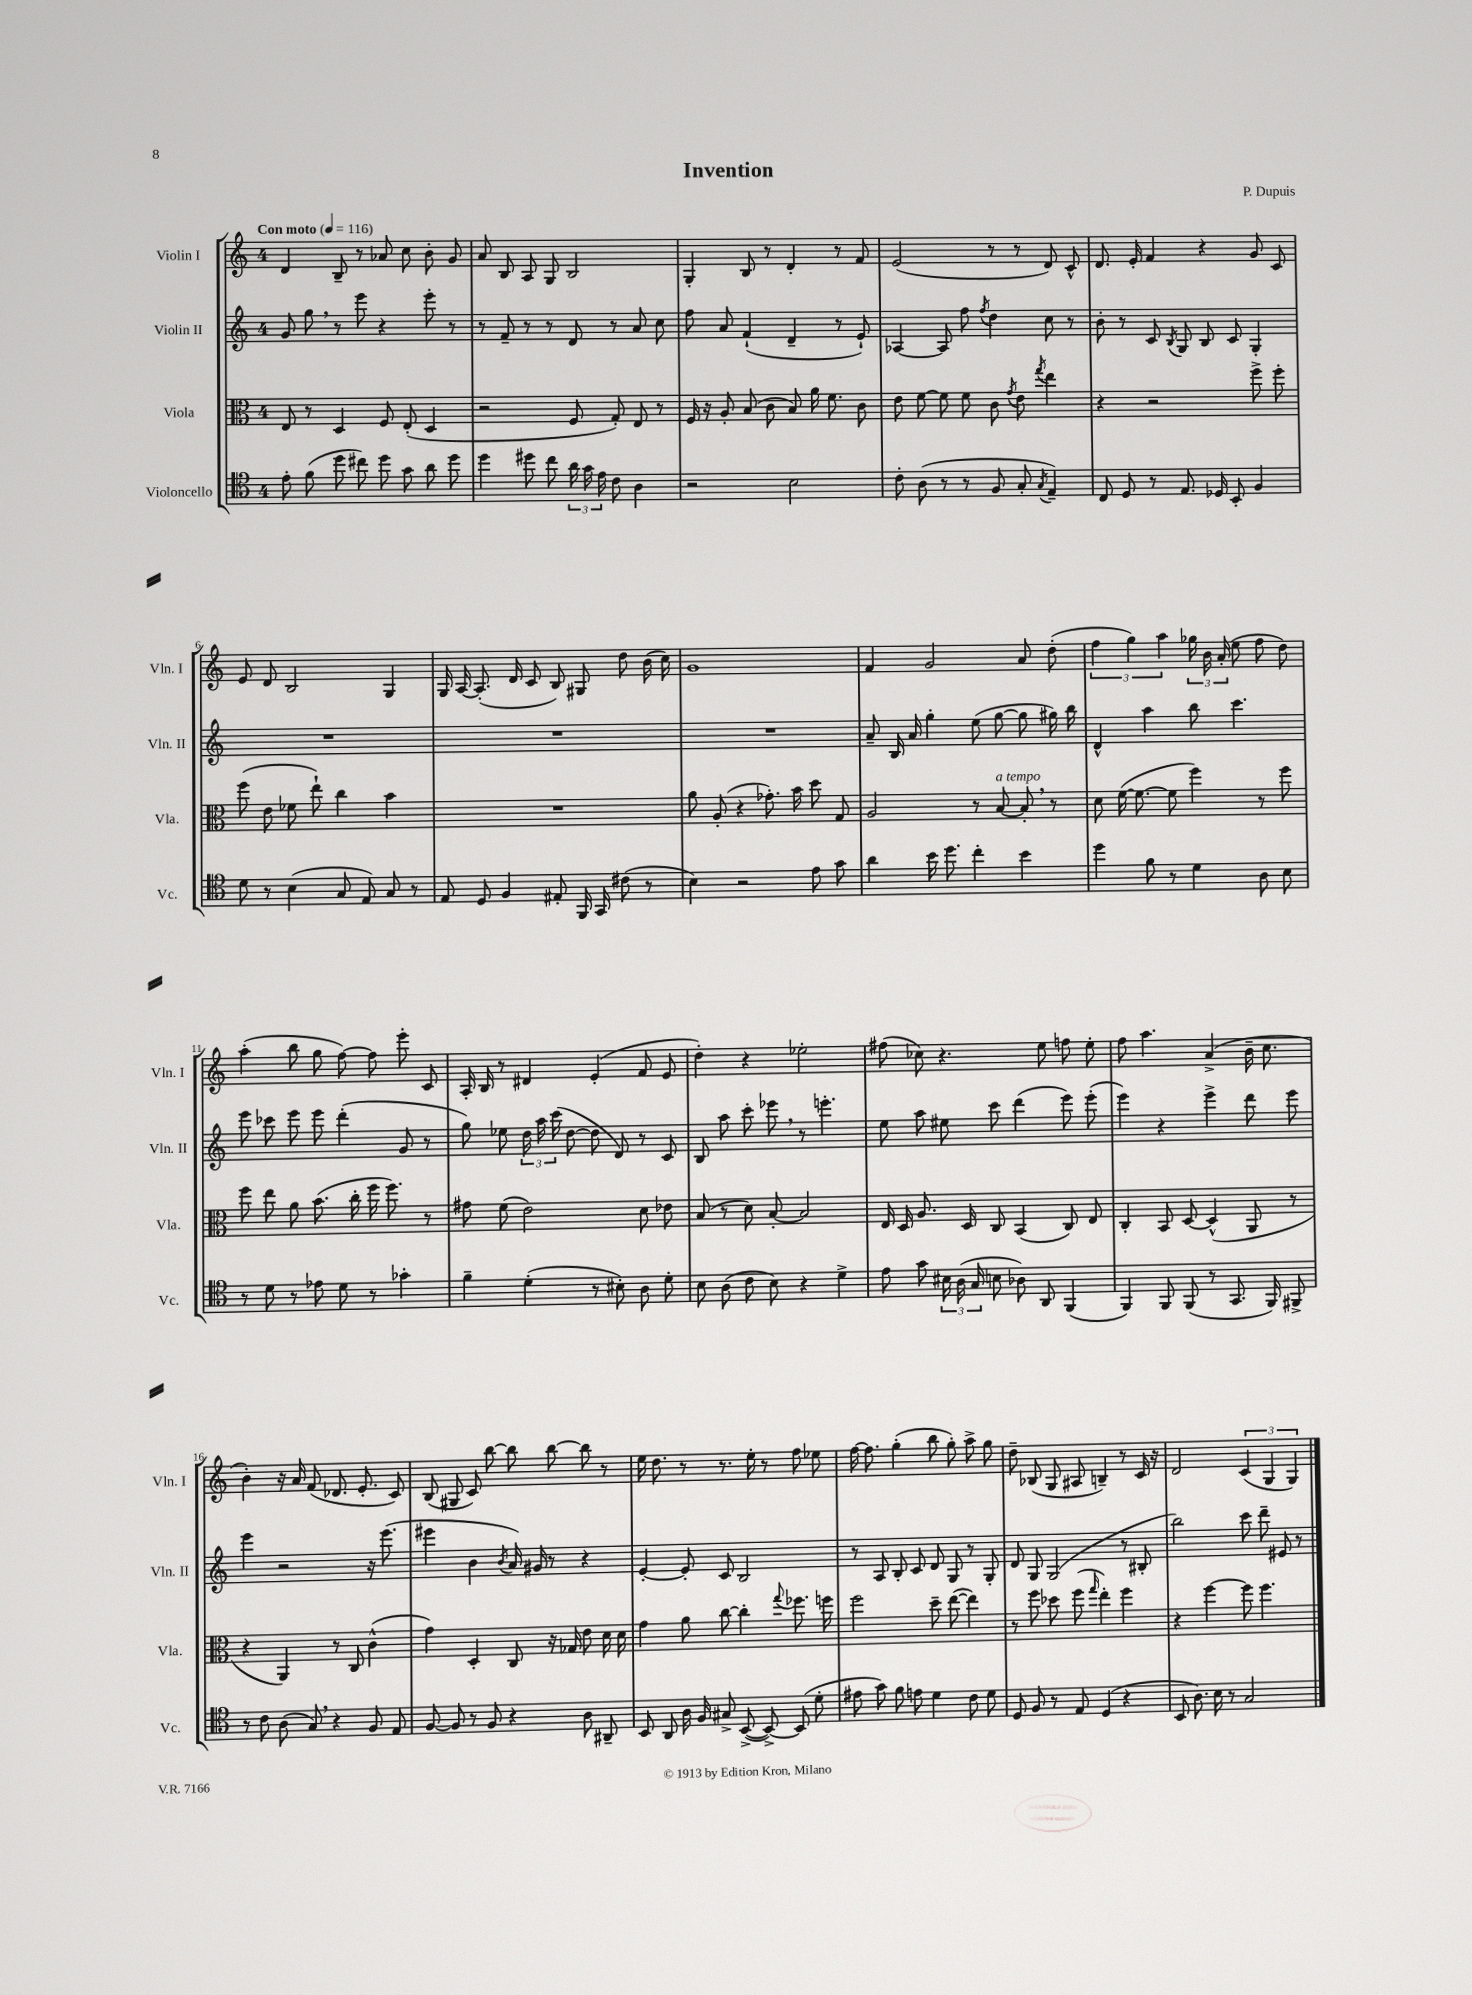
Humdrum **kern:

**kern	**kern	**kern	**kern
*part4	*part3	*part2	*part1
*staff4	*staff3	*staff2	*staff1
*I"Violoncello	*I"Viola	*I"Violin II	*I"Violin I
*I'Vc.	*I'Vla.	*I'Vln. II	*I'Vln. I
*clefC4	*clefC3	*clefG2	*clefG2
*k[]	*k[]	*k[]	*k[]
*M4/4	*M4/4	*M4/4	*M4/4
*MM116	*MM116	*MM116	*MM116
=1	=1	=1	=1
!	!	!	!LO:TX:a:B:t=Con moto
8e'\	8E/	8g/	4d/
(8f\	8r	8gg,\	.
8dd\	4D/	8r	8B~/
8cc#X\)	.	8eee\	8r
8dd\	8F/	4r	8a-X/
8g\	(8E'/	.	8cc\
8a\	4D/	8eee'\	8b'\
8dd\	.	8r	8g/
=2	=2	=2	=2
4dd\	2r	8r	8a/
.	.	8f~/	8B/
8dd#X\	.	8r	8A/
8cc\	.	8r	8G/
24a\	8F/	8d/	2B/
24g\	.	.	.
24e\	.	.	.
8c\	8G'/)	8r	.
4A\	8E/	8a/	.
.	8r	8cc\	.
=3	=3	=3	=3
2r	16F/	8ff\	4G'/
.	16r	.	.
.	8A'/	8a/	.
.	(8B/	(4f`/	8B/
.	8c\	.	8r
2B\	8B/)	4d~/	4d'/
.	16a\	.	.
.	8.f\	.	.
.	.	8r	8r
.	8c\	8e`/)	8f/
=4	=4	=4	=4
8c'\	8e\	[4A-X/	(2e/
(8A\	[8f\	.	.
8r	8f\]	8A-/]	.
8r	8f\	8ff\	.
.	.	8qff/	.
8F/	8c\	4dd\	8r
.	8qg/	.	.
8G'/	8e\	.	8r
8qG/	8qgg/	.	.
4E~/)	4ee\	8cc\	8d/)
.	.	8r	8c^^/
=5	=5	=5	=5
8C/	4r	8b'\	8.d/
8D/	.	8r	.
.	.	.	16e'/
8r	2r	8c/	4f/
.	.	8qB/	.
8.E/	.	8G/	.
.	.	8B/	4r
16D-X/	.	.	.
8BB'/	.	8c/	.
4F/	8ff^\	4G'/	8g/
.	8ff'\	.	8c/
!!LO:LB:g=z
=6	=6	=6	=6
8d\	(8ff\	1r	8e/
8r	8e\	.	8d/
(4B\	8f-X\	.	2B/
.	8ee`\)	.	.
8G/	4cc\	.	.
8E/)	.	.	.
8G/	4b\	.	4G/
8r	.	.	.
=7	=7	=7	=7
8E/	1r	1r	16G/
.	.	.	[16A/
8D/	.	.	(8.A'/]
4F/	.	.	.
.	.	.	16d/
.	.	.	8c/
8E#X'/	.	.	8B/)
16FF/	.	.	8G#X/
16GG/	.	.	.
(8c#X\	.	.	8dd\
8r	.	.	(16b\
.	.	.	16cc\)
=8	=8	=8	=8
4B\)	8a\	1r	1g
.	(8A'/	.	.
2r	4r	.	.
.	8.g-X'\)	.	.
.	16b\	.	.
8e\	8dd\	.	.
8g\	8G/	.	.
=9	=9	=9	=9
4a\	2A/	8a~/	4f/
.	.	16B/	.
.	.	16a/	.
16b\	.	4gg'\	2g/
8.dd\	.	.	.
4cc'\	8r	(8ee\	.
!	!LO:TX:a:i:t=a tempo	!	!
.	[8B/	[8gg\	.
4b\	8B',/]	8gg\]	8a/
.	8r	16gg#X\)	(8dd'\
.	.	16bb\	.
=10	=10	=10	=10
4dd\	8d\	4d^^/	6ff\
.	([16f\	.	.
.	.	.	6gg\)
.	8.f\_	.	.
8f\	.	4aa\	.
.	.	.	6aa\
8r	8f\]	.	.
4d\	4ff\)	8bb\	24gg-X\
.	.	.	24b\
.	.	.	(24a'/
.	.	4.ccc\	8ee\
8A\	8r	.	8ff\
8B\	8ff\	.	8dd\)
!!LO:LB:g=z
=11	=11	=11	=11
8r	8ff\	8eee\	(4aa'\
8d\	8ee\	8ccc-X\	.
8r	8a\	8eee\	8bb\
8e-X\	(8.b\	8eee\	8gg\
8d\	.	(4ddd'\	[8ff\)
.	16cc'\	.	.
8r	16ff\	.	8ff\]
.	8.ff\)	.	.
4g-X'\	.	8g/	8eee'\
.	8r	8r	8c/
=12	=12	=12	=12
4f~\	8g#X\	8gg\)	16A'/
.	.	.	16B/
.	(8f\	8ee-X\	8r
(4d'\	2e\)	24dd\	4d#X/
.	.	24aa\	.
.	.	(24ccc\	.
.	.	[8dd\	.
8r	.	8dd\]	(4e'/
8B#X'\)	.	8d/)	.
8A\	8d\	8r	8f/
8d'\	8e-X\	8c/	8e/
=13	=13	=13	=13
8B\	(8B/	8B/	4dd'\)
(8A\	8r	8aa\	.
8c\	8d\)	8ccc'\	4r
8B\)	[8B'/	8eee-X,\	.
4r	2B/]	8r	2ee-X'\
.	.	4.eeen'\	.
4d^\	.	.	.
=14	=14	=14	=14
8e\	16E/	8ee\	(8ff#X\
.	16D/	.	.
8g\	8.A/	8aa\	8cc-X\)
24B#X\	.	8ee#X\	4.r
(24A\	.	.	.
.	16D/	.	.
24G/	.	.	.
8Bn\	8C/	8ccc\	.
8A-X\)	(4BB/	(4ddd\	.
8AA/	.	.	8ee\
(4FF/	8C/)	8eee\)	8ffn\
.	8E/	(8eee'\	8ee'\
=15	=15	=15	=15
4FF/)	4C'/	4eee\)	8ff\
.	.	.	4.aa\
8FF/	8BB/	4r	.
(8FF/	[8D/	.	.
8r	(4D^^/]	4eee^\	(4a^/
8.GG/	.	.	.
.	8AA/	8ddd\	16b~\
16FF/)	.	.	8.cc\
8FF#X^/	8r	8eee\	.
!!LO:LB:g=z
=16	=16	=16	=16
8r	4r	4eee\	4b'\)
8c\	.	.	.
(8A\	4AA/)	2r	16r
.	.	.	16a/
8G,/)	.	.	(8f/
4r	8r	.	8.d-X/
.	8C/	.	.
.	.	.	8.e'/
8F/	(4c^^\	16r	.
.	.	(8.eee\	.
8E/	.	.	8c/)
=17	=17	=17	=17
[8F/	4g\)	4eee#X\	(8B/
8F/]	.	.	8G#X/
8r	4D'/	4b\	8c/)
8F/	.	.	[8bb\
.	.	8qb/	.
4r	8C/	16a/)	8bb\]
.	.	16g#X/	.
.	16r	8r	[8bb\
.	16G-X/	.	.
8A\	8e\	4r	8bb\]
8AA#X~/	16d\	.	8r
.	16d\	.	.
=18	=18	=18	=18
8BB/	4g\	[4e'/	16ee\
.	.	.	8.dd\
8AA/	.	.	.
16A\	8a\	8e'/]	8r
16F/	.	.	.
8G#X^/	[8cc\	8c/	8.r
([8BB^/	4cc'\]	2B/	.
.	.	.	16ee'\
8BB^/_)	.	.	8r
.	8qqgg/	.	.
(8BB/]	8.ff-X\	.	8ff\
8d'\	.	.	8ee-X\
.	16ffn\	.	.
=19	=19	=19	=19
8e#X\	2ff\	8r	[16ff\
.	.	.	8.ff\]
8g\)	.	8A/	.
8f\	.	8B'/	(4gg'\
8en\	.	8c/	.
4d\	8dd~\	8d/	8bb\
.	([8ee\	8G/	8gg'\)
8c\	4ee\])	8r	8aa^\
8d\	.	8G'/	8gg\
=20	=20	=20	=20
8D/	8r	8d/	8dd~\
8F/	8ff\	8G/	(8B-X/
8r	8dd-X\	(2G/	8G/
8E/	(8ff\	.	8A#X/
.	16qqgg/	.	.
(4D/	4ee'\)	.	4Bn~/)
4r	4ff\	8r	8r
.	.	8B#X'/	16c/
.	.	.	16r
=21	=21	=21	=21
8BB/	4r	2bb\)	2d/
8.A\)	.	.	.
.	[4ff\	.	.
16B\	.	.	.
8r	.	.	.
2G/	8ff\]	8ccc\	(6c/
.	4.ff\	8ddd~\	.
.	.	.	6G/
.	.	8e#X/	.
.	.	.	6G/)
.	.	8r	.
==	==	==	==
*-	*-	*-	*-
